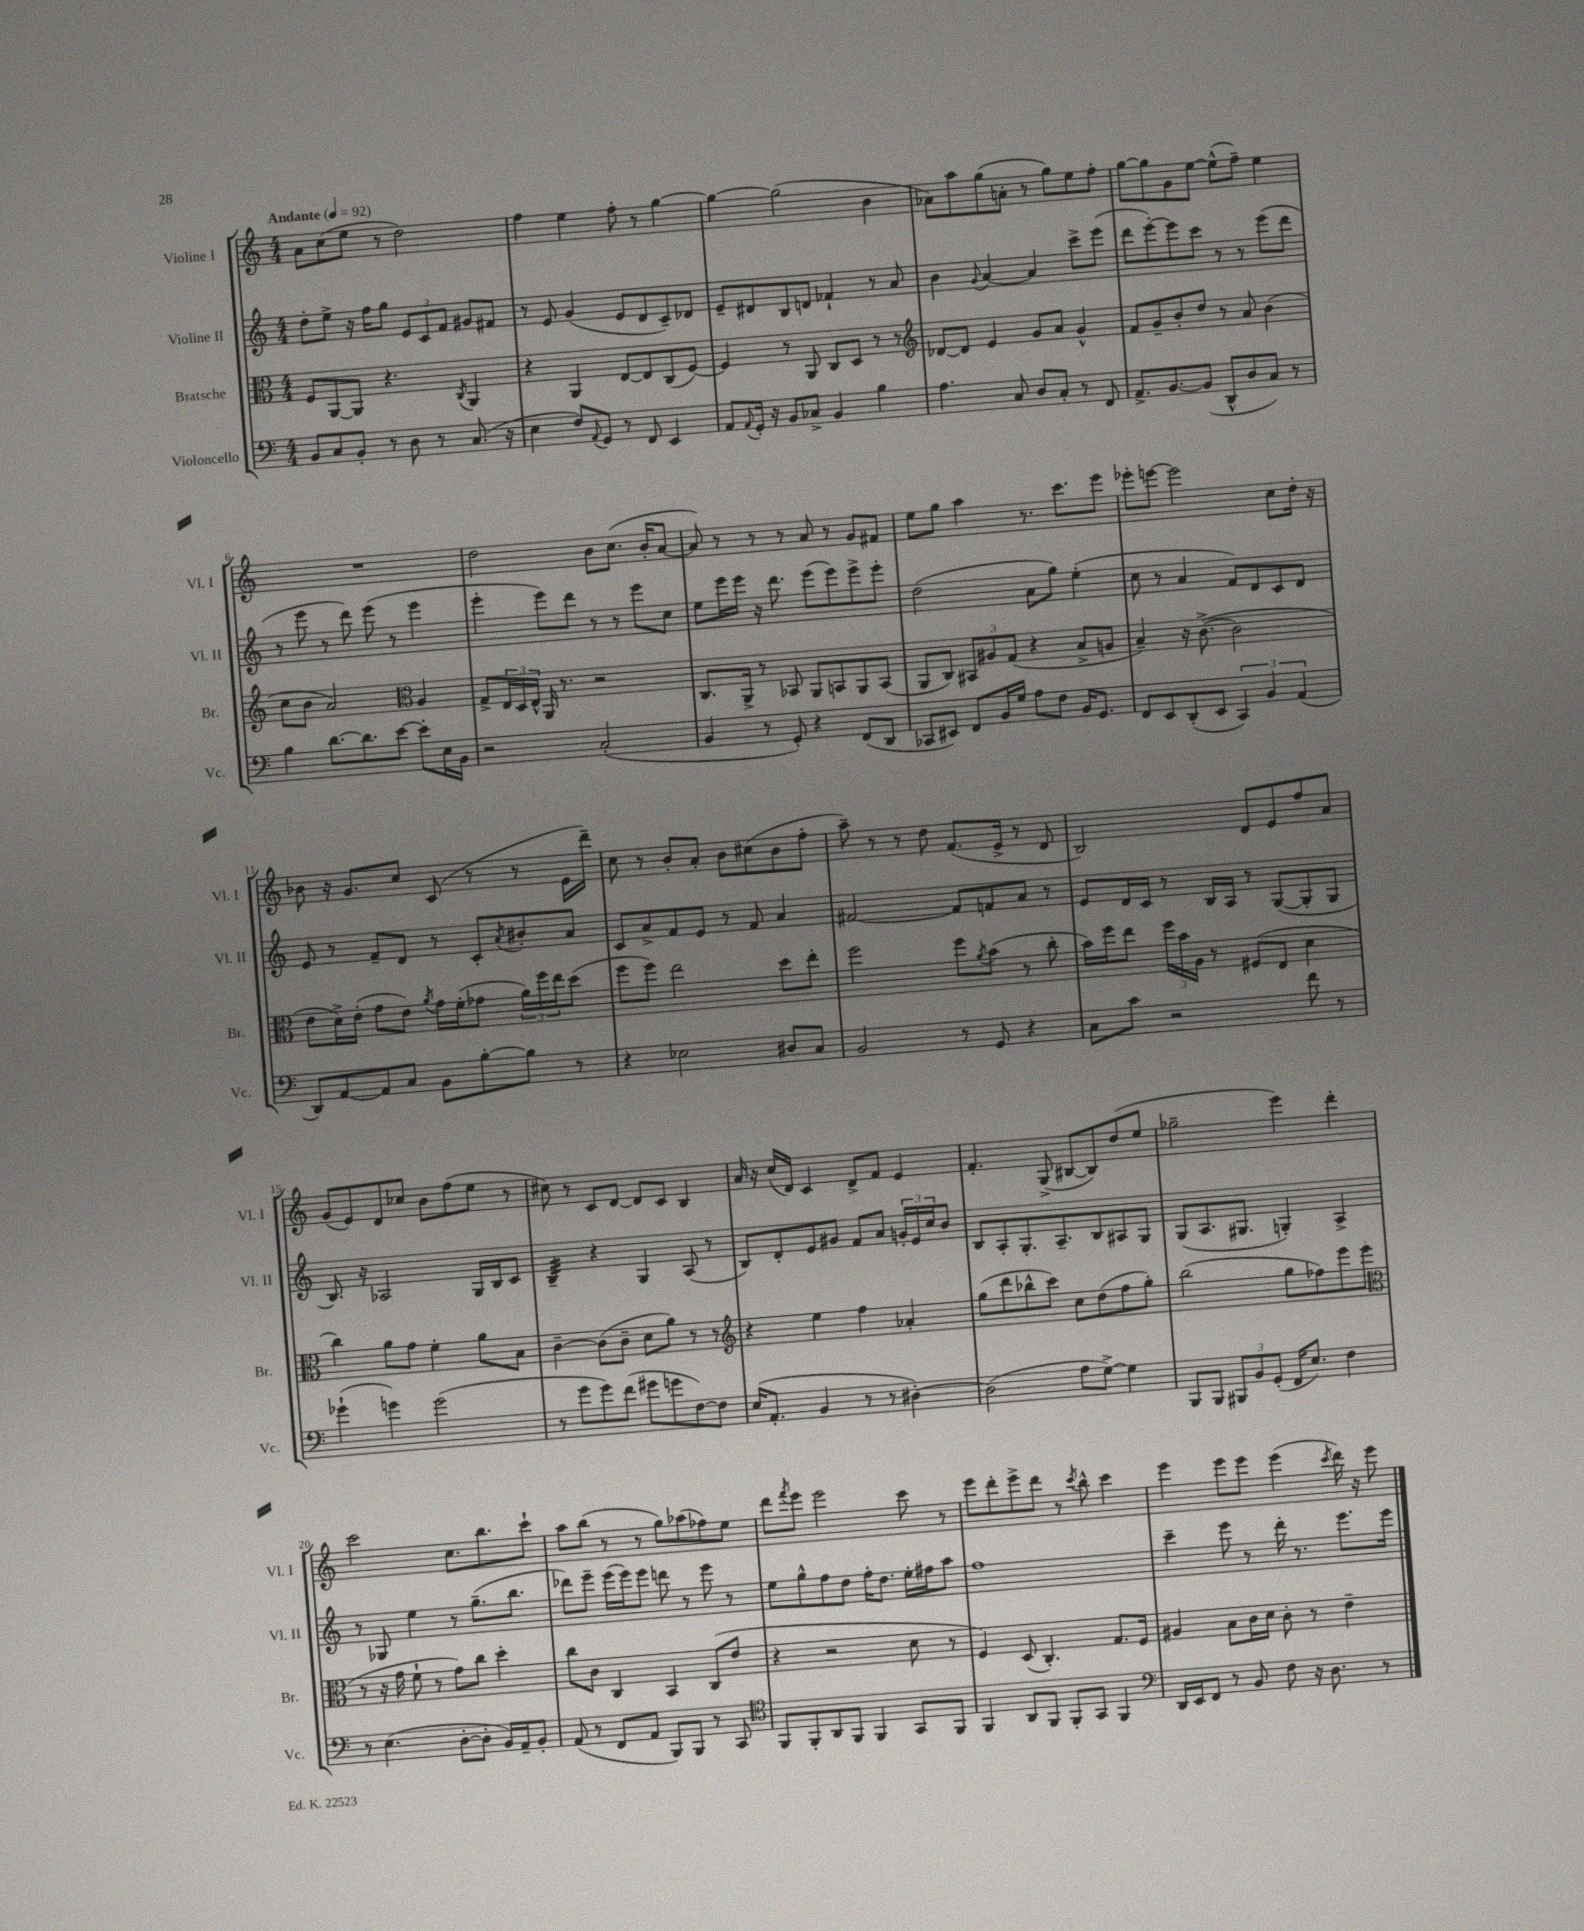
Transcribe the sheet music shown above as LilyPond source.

<<
\new StaffGroup <<
\new Staff = "s0" \with { instrumentName = "Violine I" shortInstrumentName = "Vl. I" } {
    \clef treble \key c \major \numericTimeSignature \time 4/4 \tempo "Andante" 4 = 92
    a'8 c''8( e''8 r8 d''2) |
    f''4 e''4 f''8-. r8 g''4~ |
    g''4~ g''2( b'4 |
    aes'8) a''8 g''8( a'8-. r8 g''8) e''8 f''8-. |
    g''8~ g''8 g'8 e''8~ e''8-^( f''8--) e''4 |
    R1 |
    d''2 b'8 c''8.( b'16-. a'8~ |
    a'8) r8 r8 r8 a'8 r8 g'8 fis'8 |
    e''8 g''8 a''4 r8. c'''8. e'''8 |
    ees'''8-. e'''8~ e'''2 c''8 d''16-. r16 |
    bes'8 r16 g'8. c''8 c'8( r8 r8 e'16 d'''16--) |
    c''8 r8 b'8-. a'8-. b'8 cis''8( b'8 f''8-. |
    a''8--) r8 r8 d''8 f'8.( e'16-> r8 d'8 |
    b2) d'8 e'8 f''8 a'8 |
    g'8( e'8) d'8 ces''8 b'8 f''8( e''8 r8 |
    cis''8) r8 c'8 d'8~ d'8 c'8 b4 |
    a'16 r16 c''16( d'16) c'4 d'8-> f'8 e'4 |
    f'4.-. g8->( bis8~ bis8) d''8( e''8 |
    ges''2-- e'''4) d'''4-. |
    c'''2 c''8. b''8. c'''8-! |
    a''8 b''8( r8 r8 g''8) aes''8( fes''8) e''8 |
    d'''8 \acciaccatura { f'''8 } e'''8 e'''2 c'''8 r8 |
    e'''8 d'''8-. e'''8-> d'''8 r8 \acciaccatura { c'''8 } b''8-^ c'''4 |
    e'''4 e'''8 e'''8 e'''4( \acciaccatura { c'''8 } d'''16) r16 e'''8 \bar "|." |
}
\new Staff = "s1" \with { instrumentName = "Violine II" shortInstrumentName = "Vl. II" } {
    \clef treble \key c \major \numericTimeSignature \time 4/4
    d''8-. e''8-> r16 f''16 g''8 \tuplet 3/2 { e'8 c'8 f'8 } gis'8 fis'8 |
    r8 e'8 g'4( e'8 d'8 c'8--) des'8 |
    e'8-- dis'8 b8 d'8 fes'4-! r8 a'8 |
    b'4 \appoggiatura { g'8 } a'4~ a'4 c'''8-> e'''8( |
    d'''8 e'''8~-.) e'''8 c'''8 r8 r8 e'''8( d'''8 |
    r8 e'''8 r8 d'''8) e'''8( r8 e'''4 |
    e'''4-. e'''8) d'''8 r8 r8 e'''8 c''8 |
    e''8 e'''16 e'''16 r16 d'''8. e'''8( e'''8) e'''8-> e'''8-. |
    d''2( a'8 g''8) e''4-.( |
    c''8 r8 a'4 f'8) d'8 c'8 d'8 |
    e'8 r8 f'8-- d'8 r8 c'8-. \acciaccatura { a'8 } bis'8-. a'8 |
    c'8 a'8-> f'8 e'8 r8 f'8 a'4 |
    fis'2~ fis'8 f'8 a'8 r8 |
    e'8 d'16 c'16 r8 b16 a16 r8 g8~( g8-. g8 |
    b8.) r16 aes2 g16 b16 c'8 |
    b4:32-- r4 g4 a8( r8 |
    b8) d'8-. e'8 gis'8 f'8 a'8 \tuplet 3/2 { g'16-. e'16 c''16 } b'8 |
    b8 a8-. g8.-. a8.-- b8 ais8 g8 |
    g8( a8. gis8. g4-.) a4-> |
    r8 ges8 e''4 r8 g''8.--( b''8. |
    des'''8) e'''8-- e'''16( e'''16) e'''8 d'''8 r8 e'''8 r8 |
    e''8 g''8-^ f''8 d''8 f''16-. d''8. e''16-. fis''16 a''8 |
    f''1 |
    c'''4-- e'''8 r8 d'''16-. r8. e'''8. e'''16 \bar "|." |
}
\new Staff = "s2" \with { instrumentName = "Bratsche" shortInstrumentName = "Br." } {
    \clef alto \key c \major \numericTimeSignature \time 4/4
    f8 a,8~ a,8 r4. \acciaccatura { c8 } a,4 |
    r4 a,4 e8~ e8 c8( f8~) |
    f4 r8 a,8 c8 d8 r8 r8 |
    \clef treble des'8~ des'8 e'4 g'8 a'8 g'4-^ |
    f'8 g'8-- b'8-. d''8 r8 a'8 b'4( |
    c''8 b'8 a'2) \clef alto a4 |
    g8-> \tuplet 3/2 { e16 d16 e16-^ } a,16 r8. r2 |
    c8. a,16-> r8 bes,8 a,8 b,8 a,8 b,8( |
    a,8 c8) \tuplet 3/2 { bis,8 ais8 g8( } r4 b8-> a8 |
    b4--) r16 c'8.~->( c'2 |
    e'8 d'16->) e'16-.( g'8 e'8) \acciaccatura { a'8 } g'16 f'16-.( ges'8 \tuplet 3/2 { a'16) f''16 e''16 } d''8( |
    f''8 f''8) e''2 d''8 e''8-. |
    f''2 f''8 \acciaccatura { a'8 } b'8( r8 c''8-. |
    b'16) f''16 e''8 \tuplet 3/2 { f''16 b'16 a16 } r8 fis8( e8 d'4 |
    c''4) a'8 g'8 f'4-. a'8 b8 |
    c'4~-- c'8( c'8-- d'8 a'8) r8 r8 |
    \clef treble r4 e''4 f''4 aes'4-. |
    g''8( d'''8 bes''8-^ c'''8) c''8 d''8( f''8 g''8-.) |
    b''2( g''8 fes''8) e'''8 e'''8( |
    \clef alto r8 r16 g'16 f'8-! r8 g'8) c''8 d''4-. |
    c''8 c'8 c4 b,4 c8( e'8 |
    r4 r2 d'8 r8 |
    f4) d8( c4.-.) g8. f16 |
    ais4 b8 c'16 d'16 c'8-. r8 e'4-- \bar "|." |
}
\new Staff = "s3" \with { instrumentName = "Violoncello" shortInstrumentName = "Vc." } {
    \clef bass \key c \major \numericTimeSignature \time 4/4
    b,8 c8 b,8-. r8 d8 r8 c8.( r16 |
    e4 f8) \appoggiatura { a,8 } g,8 r8 f,8 e,4 |
    a,8 \appoggiatura { a,8 } g,16-. r16 b,8 ces8-> b,4 b4 |
    a4. c8 d8 c8-. r8 f,8 |
    a,8.-> b,8.~ b,8( d,8-^ d8 c8) r8 |
    b4 d'8.~ d'8. e'8~ e'8-. e16 b,16 |
    r2 c2-.( |
    b,4 r8 g,8-.) r4 f,8( d,8 |
    ces,8 eis,8) f,8 b,16 g16 a8 f8 b,16 g,8. |
    f,8 e,8 d,8-.( e,8 \tuplet 3/2 { c,4) b,4 a,4( } |
    d,8) a,8~ a,8 c8 b,8 b8~-. b8 r8 |
    r4 ees2 dis8 c8 |
    b,2 r8 g,8 r4 |
    c8 c'8 r2 f'8 r8 |
    ges'4-!( g'4) g'2( |
    r8 g'8 g'8) f'8( gis'8 g'8 f8~) f8 |
    e16( a,8.-. b,4 r8 r8 dis4~-.) |
    dis2( a8 g8~->) g4 |
    b,,8 b,,8 \tuplet 3/2 { bis,,8 b,8 g,8-.( } f,16 e8.) f4 |
    r8 e4.( d8~-. d8-. b,16) a,16-- b,8-. |
    a,8( r8 f,8 a,8 b,,8) b,,8 r8 c,8 |
    \clef tenor f,8 f,8-. a,8 f,8 f,4 g,8 f,8 |
    f,4 a,8 f,8 f,8-. g,8 f,4 |
    \clef bass d,16 e,16 f,8 r8 b,8 f8 r16 d8. r8 \bar "|." |
}
>>
>>
